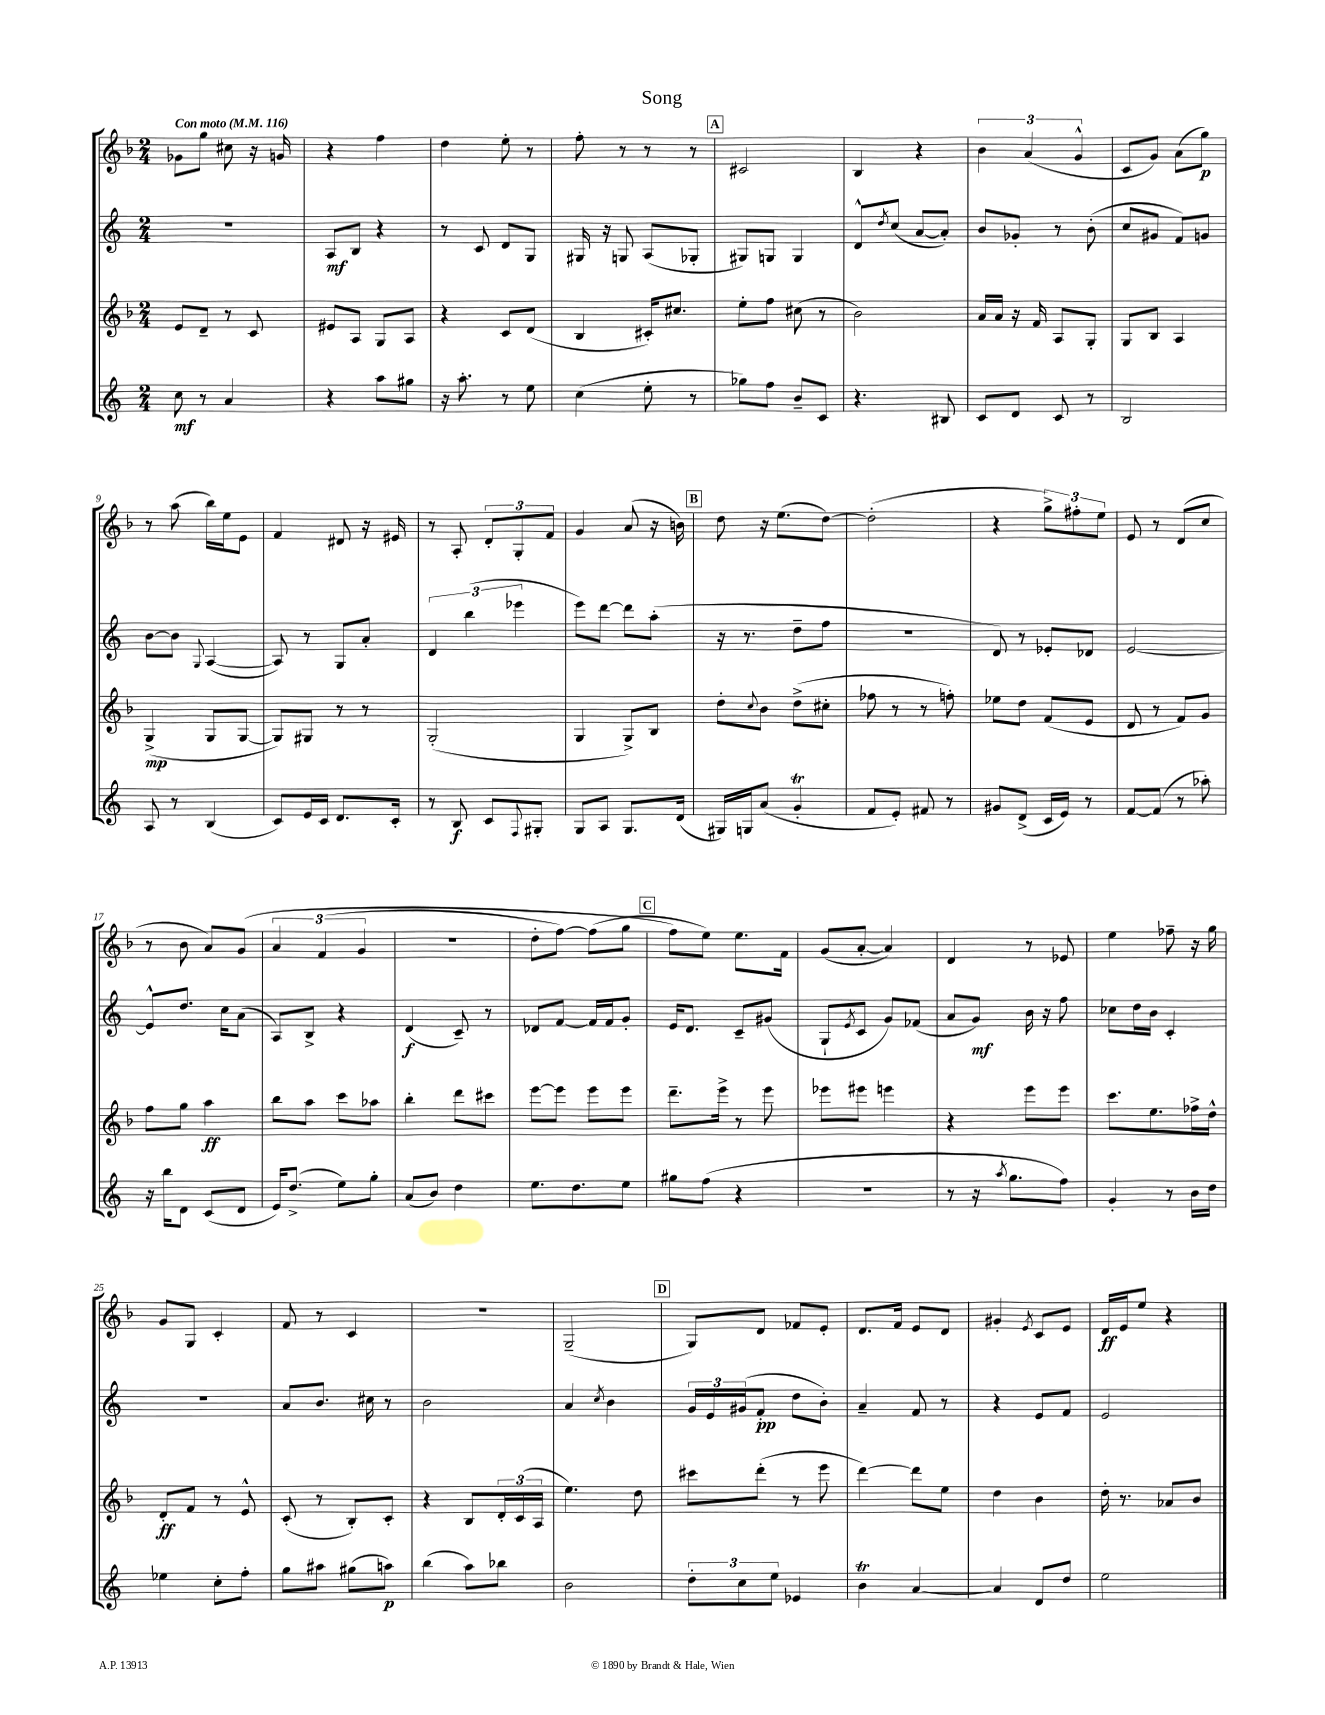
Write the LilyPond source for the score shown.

\header { title = "Song" }
<<
\new StaffGroup <<
\new Staff = "s0" {
    \clef treble \key f \major \numericTimeSignature \time 2/4 \tempo "Con moto" 4 = 116
    ges'8 g''8 cis''8 r16 g'16 |
    r4 f''4 |
    d''4 e''8-. r8 |
    f''8-. r8 r8 r8 |
    \mark \markup { \box "A" } cis'2 |
    bes4 r4 |
    \tuplet 3/2 { bes'4 a'4( g'4-^ } |
    c'8 g'8) a'8( g''8\p) |
    r8 a''8( bes''16) e''16 e'8 |
    f'4 dis'8 r16 eis'16 |
    r8 a8-. \tuplet 3/2 { d'8-. g8-. f'8 } |
    g'4 a'8( r16 b'16) |
    \mark \markup { \box "B" } d''8 r16 e''8.( d''8~) |
    d''2-.( |
    r4 \tuplet 3/2 { g''8->) fis''8-. e''8 } |
    e'8 r8 d'8( c''8 |
    r8 bes'8 a'8) g'8\( |
    \tuplet 3/2 { a'4 f'4( g'4 } |
    r2 |
    d''8-. f''8~) f''8( g''8 |
    \mark \markup { \box "C" } f''8\) e''8) e''8. f'16 |
    g'8( a'8~-. a'4) |
    d'4 r8 ees'8 |
    e''4 fes''8-- r16 g''16 |
    g'8 g8 c'4-. |
    f'8 r8 c'4 |
    r2 |
    g2--( |
    \mark \markup { \box "D" } g8) d'8 fes'8 e'8-. |
    d'8. f'16 e'8 d'8 |
    gis'4-. \acciaccatura { e'8 } c'8 e'8 |
    d'16\ff e'16 e''8 r4 \bar "|." |
}
\new Staff = "s1" {
    \clef treble \key c \major \numericTimeSignature \time 2/4
    R2 |
    a8\mf b8 r4 |
    r8 c'8 d'8 g8 |
    gis16 r16 g8 a8( ges8-. |
    \mark \markup { \box "A" } gis8) g8 g4 |
    d'8-^ \acciaccatura { d''8 } c''8( a'8~ a'8-.) |
    b'8 ges'8-. r8 b'8-.( |
    c''8 gis'8 f'8) g'8 |
    b'8~ b'8 \appoggiatura { g8 } a4~( |
    a8) r8 g8 a'8-. |
    \tuplet 3/2 { d'4 b''4( ees'''4 } |
    e'''8) d'''8~ d'''8 a''8-.( |
    \mark \markup { \box "B" } r16 r8. d''8-- f''8 |
    R2 |
    d'8) r8 ees'8-. des'8 |
    e'2~ |
    e'8-^ d''8. c''16 a'8( |
    a8) b8-> r4 |
    d'4\f( c'8--) r8 |
    des'8 f'8~ f'16 f'16 g'8-. |
    \mark \markup { \box "C" } e'16 d'8. c'8-- gis'8( |
    g8-! \acciaccatura { e'8 } c'8 g'8) fes'8( |
    a'8 g'8\mf) b'16 r16 f''8 |
    ces''8 d''16 b'16 c'4-. |
    R2 |
    a'8 b'8. cis''16 r8 |
    b'2 |
    a'4 \acciaccatura { c''8 } b'4 |
    \mark \markup { \box "D" } \tuplet 3/2 { g'16 e'16 gis'16( } f'8-.\pp d''8 b'8-.) |
    a'4-- f'8 r8 |
    r4 e'8 f'8 |
    e'2 \bar "|." |
}
\new Staff = "s2" {
    \clef treble \key f \major \numericTimeSignature \time 2/4
    e'8 d'8-- r8 c'8 |
    eis'8 a8 g8 a8 |
    r4 c'8 d'8( |
    bes4 cis'16-.) cis''8. |
    \mark \markup { \box "A" } e''8-. f''8 cis''8( r8 |
    bes'2) |
    a'16 a'16 r16 f'16 a8 g8-. |
    g8 bes8 a4 |
    g4->\mp( g8 g8~ |
    g8) gis8 r8 r8 |
    g2-.( |
    g4 g8->) bes8 |
    \mark \markup { \box "B" } d''8-. \appoggiatura { c''8 } bes'8 d''8->( cis''8-. |
    fes''8 r8 r8 f''8-.) |
    ees''8 d''8 f'8( e'8 |
    d'8 r8 f'8) g'8 |
    f''8 g''8 a''4\ff |
    bes''8 a''8 c'''8 aes''8 |
    bes''4-. d'''8 cis'''8 |
    e'''8~ e'''8 e'''8 e'''8 |
    \mark \markup { \box "C" } d'''8.-- e'''16-> r8 e'''8 |
    ees'''8 eis'''8 e'''4 |
    r4 e'''8 e'''8 |
    c'''8. e''8. fes''16-> d''16-^ |
    d'8-.\ff f'8 r8 e'8-^ |
    c'8-.( r8 bes8-.) c'8-. |
    r4 bes8 \tuplet 3/2 { d'16-. c'16( a16 } |
    e''4.) d''8 |
    \mark \markup { \box "D" } cis'''8 d'''8-.( r8 e'''8 |
    d'''4~) d'''8 e''8 |
    d''4 bes'4 |
    d''16-. r8. aes'8 bes'8 \bar "|." |
}
\new Staff = "s3" {
    \clef treble \key c \major \numericTimeSignature \time 2/4
    c''8\mf r8 a'4 |
    r4 a''8 gis''8 |
    r16 a''8.-. r8 e''8 |
    c''4( e''8-. r8 |
    \mark \markup { \box "A" } ges''8) f''8 b'8-- c'8 |
    r4. bis8 |
    c'8 d'8 c'8 r8 |
    b2 |
    a8 r8 b4( |
    c'8) e'16 c'16 d'8. c'16-. |
    r8 b8\f c'8 \appoggiatura { f8 } gis8-. |
    g8 a8 g8. d'16( |
    \mark \markup { \box "B" } gis16) g16 a'8( g'4-.\trill |
    f'8 e'8-.) fis'8 r8 |
    gis'8 d'8->( c'16 e'16) r8 |
    f'8~ f'8( r8 aes''8-.) |
    r16 b''16 d'8 c'8( d'8 |
    e'16) d''8.->( e''8) g''8-. |
    a'8( b'8) d''4 |
    e''8. d''8. e''8 |
    \mark \markup { \box "C" } gis''8 f''8( r4 |
    R2 |
    r8 r16 \acciaccatura { a''8 } g''8. f''8) |
    g'4-. r8 b'16 d''16 |
    ees''4 c''8-. f''8-. |
    g''8 ais''8 gis''8( a''8\p) |
    b''4( a''8) bes''8 |
    b'2 |
    \mark \markup { \box "D" } \tuplet 3/2 { d''8-. c''8 e''8 } ees'4 |
    b'4\trill a'4~ |
    a'4 d'8 d''8 |
    e''2 \bar "|." |
}
>>
>>
